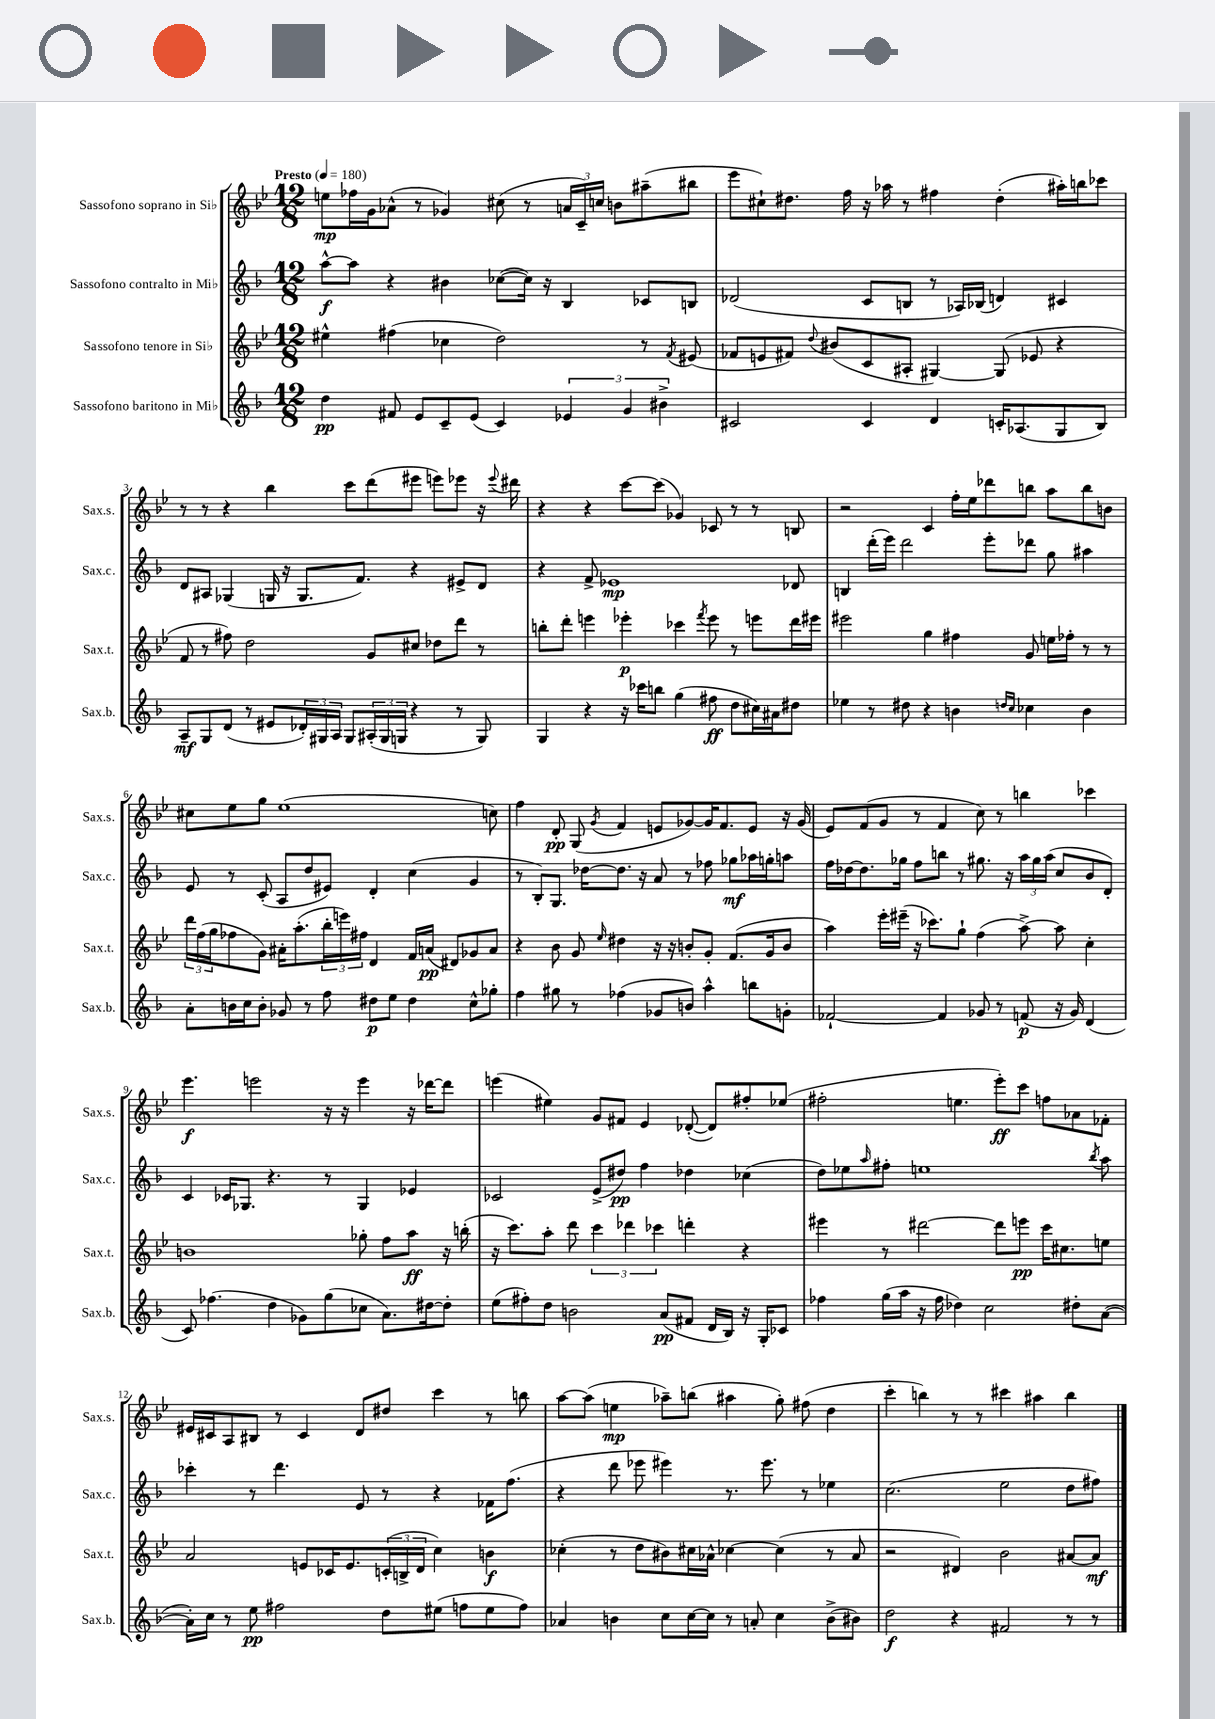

**kern	**kern	**kern	**kern
*staff4	*staff3	*staff2	*staff1
*clefG2	*clefG2	*clefG2	*clefG2
*k[b-]	*k[b-e-]	*k[b-]	*k[b-e-]
*M12/8	*M12/8	*M12/8	*M12/8
*MM180	*MM180	*MM180	*MM180
4dd	4ee#^^	[8aa^^	8ee
.	.	8aa]	16ff-
.	.	.	16g
8f#	(4ff#	4r	(8a-^^
8e	.	.	8r
8c~	4cc-	4b#	4g-)
(8e	.	.	.
4c)	2dd)	([8cc-	(8cc#
.	.	16cc-])	8r
.	.	16r	.
6e-	.	4B-	24a
.	.	.	24c~)
.	.	.	24cc
.	.	.	8b
6g	.	.	.
.	8r	8c-	(8aa#~
6b#^	.	.	.
.	8qf	.	.
.	(8e#	8B	8bb#
=	=	=	=
2c#	8f-	(2d-	8eee-
.	8e	.	8cc#`)
.	8f#)	.	8.dd#
.	8qqdd	.	.
.	(8b#	.	.
.	.	.	16ff
4c#	8c	8c	16r
.	.	.	16aa-
.	8A#'	8B	8r
4d	[4G#)	8r	4ff#
.	.	16A-)	.
.	.	(16B-	.
16c'	(8G#]	4d)	(4dd#'
(8.A-	.	.	.
.	8e-	.	.
8G	4r	4c#	16aa#')
.	.	.	16bb
8B-)	.	.	8ccc-
=	=	=	=
8A~	8f	8d	8r
8G	8r	8A#	8r
(8d	8ff#)	(4G-	4r
8r	2dd	.	.
8e#	.	16G	4bb-
.	.	16r	.
24d-')	.	8.G	.
24G#	.	.	.
24A	.	.	.
8G#	.	.	8ccc
.	.	8.f)	.
(24A#'	8g	.	(8ddd
24G#	.	.	.
24G	.	.	.
4r	8cc#	4r	8eee#
.	8dd-	.	8eee)
8r	8ddd	8e#^	8eee-
8G)	8r	8d	16r
.	.	.	8qqeee-
.	.	.	16ddd#
=	=	=	=
4G	8bb'	4r	4r
.	8ddd'	.	.
4r	4eee	8f^	4r
.	.	1e-	.
16r	4eee-'	.	[8ccc
16ccc-	.	.	.
8bb	.	.	(8ccc]
(4gg	4ccc-	.	4g-)
.	8qfff	.	.
8ff#	8eee-	.	8c-
8dd	8r	.	8r
16cc#)	8eee	.	8r
16a#	.	.	.
8dd#	16ddd	8d-	8B
.	16eee#	.	.
=	=	=	=
4ee-	2eee#	4B	2r
8r	.	(16ddd'	.
.	.	16eee)	.
8dd#	.	2ddd	.
4r	4gg	.	4c
4b	4ff#	.	16ff'
.	.	.	16ee-
.	.	8eee'	8ddd-
16qqdd	.	.	.
16qqcc	.	.	.
4cc-	8g	8ddd-	8bb
.	16ee	8gg	8aa
.	16ff-'	.	.
4b	8r	4aa#	8bb
.	8r	.	8b
=	=	=	=
8a'	24ddd	8e	8cc#
.	(24ff	.	.
.	24gg	.	.
16b	8ff-	8r	8ee-
16cc	.	.	.
8b'	8g)	(8c'	8gg
8g-	16a#'	8A	(1ee-
.	(8.aa'	.	.
8r	.	8dd	.
8ff	24bb-'	8e#)	.
.	24eee)	.	.
.	24ff#	.	.
8dd#	4d	4d'	.
8ee	.	.	.
4dd#	16f	(4cc	.
.	(16a	.	.
.	8d#)	.	.
8cc^^	8g-	4g	.
8gg-'	8a	.	8cc)
=	=	=	=
4ff	4r	8r	4ff
.	.	8B-')	.
8gg#	8b-	8.G	8d'
8r	8g	.	(8G
.	.	[16dd-	.
.	16qqee-	.	8qg
(4ff-	4dd#	8.dd-]	4f
.	.	16r	.
8g-	16r	8a	8e
.	16r	.	.
8b)	8b'	8r	[8g-)
4aa^^	8g'	8ff-	16g-]
.	.	.	8.f
.	(8.f	8gg-	.
8bb	.	16aa-	8e
.	16g	16gg'	.
8g'	8b	8aa	16r
.	.	.	(16g-
=	=	=	=
[2f-`	4aa)	16ff	8e-)
.	.	[16dd-	.
.	.	8.dd-]	(8f
.	16eee-'	.	8g
.	(16eee#~	16gg-	.
.	16r	8ff	8r
.	8.ccc-)	.	.
4f-]	.	8bb	4f
.	8gg`	8r	.
8g-	(4ff	8.gg#	8cc)
8r	.	.	8r
.	.	16r	.
(8f	[8aa^)	24aa	4bb
.	.	24gg#	.
.	.	(24aa	.
16r	8aa]	8cc	.
16g-)	.	.	.
(4d	4cc'	8b-	4ccc-
.	.	8d')	.
=	=	=	=
8c)	1b	4c	4.eee-
(4.ff-	.	.	.
.	.	16c-	.
.	.	8.G-	.
.	.	.	2eee
4dd	.	4.r	.
8g-)	.	.	.
(8gg	.	8r	16r
.	.	.	16r
8cc-	8gg-'	4G-	4eee
8.a)	8ff	.	.
.	8aa	4e-	16r
[16dd#	.	.	[16ddd-
8dd#']	16r	.	8ddd-]
.	(16bb'	.	.
=	=	=	=
(8ee	16r	2c-	(4eee
.	8.ccc)	.	.
8ff#')	.	.	.
8dd	8aa'	.	4ee#)
2b	8ddd	.	.
.	6ccc	(8e^	8g
.	.	8dd#)	8f#
.	6ddd-	.	.
.	.	4ff	4e-
.	6ccc-	.	.
(8a	.	.	.
8f#	4ddd'	4dd-	([8d-'
16d	.	.	8d-])
16B-)	.	.	.
16r	4r	(4cc-	8ff#'
16G'	.	.	.
8c-	.	.	(8ee-
=	=	=	=
4ff-	4eee#	8dd)	2ff#'
.	.	8ee-	.
.	.	16qqaa	.
(16gg	8r	8ff#'	.
16aa	.	.	.
16r	[2ddd#	1ee	.
16ff-	.	.	.
4dd-)	.	.	4.ee
2cc	.	.	.
.	8ddd#]	.	8eee-')
.	8eee	.	8ccc
.	16ccc	.	8ff
.	8.cc#	.	.
8dd#'	.	.	8a-
.	.	8qbb-	.
([8a	8ee	8aa	8f-'
=	=	=	=
16a'])	2a	4ccc-'	16e#
16cc	.	.	16c#
8r	.	.	8A
8ee	.	8r	8B#
2ff#	.	4.ddd	8r
.	8e	.	4c#
.	16c-	.	.
.	8.e	.	.
.	.	8e	8d
8dd	(24c'	8r	8dd#
.	24B^	.	.
.	24d	.	.
(8ee#	4cc)	4r	4ccc
8ff	.	.	.
8ee#	4b	16f-	8r
.	.	(8.ff	.
8ff)	.	.	8bb
=	=	=	=
4a-	(4cc-'	4r	[8aa
.	.	.	(8aa]
4b	8r	8ddd	4ee
.	8dd	8eee-	.
8cc	8b#)	4eee#)	8aa-~)
[16cc	16cc#	.	(8bb
16cc]	16a-^^	.	.
8r	[4cc-	8.r	4aa#
8a'	.	.	.
.	.	8.eee#	.
4cc	(4cc-]	.	8gg')
.	.	8r	(8ff#
(8b^	8r	4ee-	4dd
8b#)	8a-	.	.
=	=	=	=
2dd	2r	(2.cc	4ccc'
.	.	.	4bb)
4r	4d#)	.	8r
.	.	.	8r
2f#	2b-	2ee	4ccc#
.	.	.	4aa#
8r	[8a#	8dd	4bb
8r	8a#]	8ff#)	.
==	==	==	==
*-	*-	*-	*-
